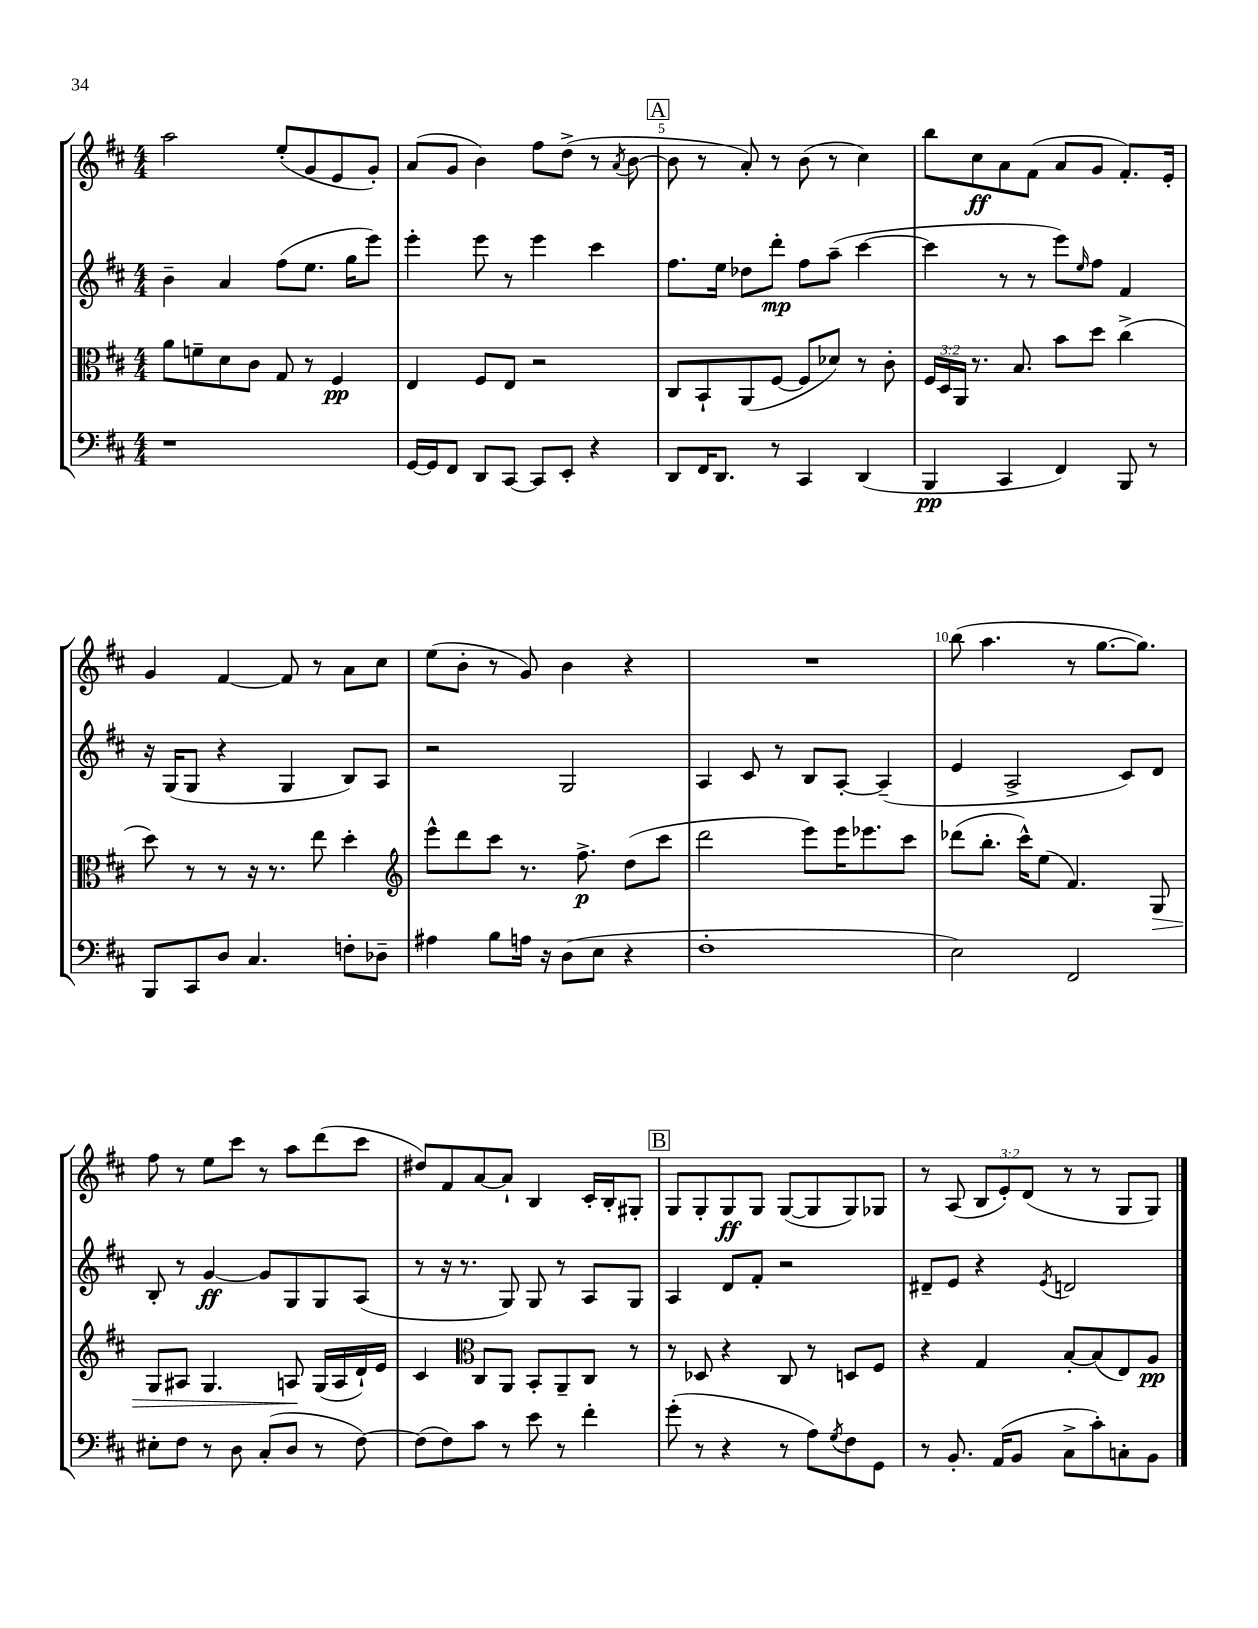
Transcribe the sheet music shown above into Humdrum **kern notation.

**kern	**kern	**kern	**kern
*staff4	*staff3	*staff2	*staff1
*clefF4	*clefC3	*clefG2	*clefG2
*k[f#c#]	*k[f#c#]	*k[f#c#]	*k[f#c#]
*M4/4	*M4/4	*M4/4	*M4/4
1r	8a\L	4b~\	2aa\
.	8f~\	.	.
.	8d\	4a/	.
.	8c#\J	.	.
.	8G/	(8ff#\L	(8ee'/L
.	8r	8.ee\J	8g/
.	4F#/	.	8e/
.	.	16gg\LK	.
.	.	8eee\J)	8g'/J)
=	=	=	=
[16GG/LL	4E/	4eee'\	(8a/L
16GG/]J	.	.	.
8FF#/J	.	.	8g/J
8DD/L	8F#/L	8eee\	4b\)
[8CC#/J	8E/J	8r	.
8CC#/]L	2r	4eee\	8ff#\L
8EE'/J	.	.	(8dd^\J
4r	.	4ccc#\	8r
.	.	.	8qa/
.	.	.	[8b\
=	=	=	=
8DD/L	8C#/L	8.ff#\L	8b\]
16FF#/K	8BB`/	.	8r
8.DD/J	.	16ee\Jk	.
.	(8AA/	8dd-\L	8a'/)
8r	[8F#/J	8ddd'\J	8r
4CC#/	8F#/]L	8ff#\L	(8b\
.	8d-/J)	(8aa~\J	8r
(4DD/	8r	[4ccc#\	4cc#\)
.	8c#'\	.	.
=	=	=	=
4BBB/	24F#/LL	4ccc#\]	8bb\L
.	24D/	.	.
.	24AA/JJ	.	.
.	8.r	.	8cc#\
4CC#/	.	8r	8a\
.	8.B/	.	.
.	.	8r	(8f#\J
4FF#/)	8b\L	8eee\L)	8a/L
.	.	16qqee/	.
.	8dd\J	8ff#\J	8g/J
8BBB/	(4cc#^\	4f#/	8.f#'/L)
8r	.	.	.
.	.	.	16e'/Jk
=	=	=	=
8BBB/L	8dd\)	16r	4g/
.	.	(16G/LK	.
8CC#/	8r	8G/J	.
8D/J	8r	4r	[4f#/
4.C#/	16r	.	.
.	8.r	.	.
.	.	4G/	8f#/]
.	8ee\	.	8r
8F'\L	4dd'\	8B/L)	8a\L
8D-~\J	.	8A/J	8cc#\J
=	=	=	=
*	*clefG2	*	*
4A#\	8eee^^\L	2r	(8ee\L
.	8ddd\	.	8b'\J
8B\L	8ccc#\J	.	8r
16A\Jk	8.r	.	8g/)
16r	.	.	.
(8D\L	.	2G/	4b\
.	8.ff#^\	.	.
8E\J	.	.	.
4r	(8dd\L	.	4r
.	8ccc#\J	.	.
=	=	=	=
1F#'	2ddd\	4A/	1r
.	.	8c#/	.
.	.	8r	.
.	8eee\L)	8B/L	.
.	16eee\K	[8A'/J	.
.	8.eee-\	.	.
.	.	(4A~/]	.
.	8ccc#\J	.	.
=	=	=	=
2E\)	(8ddd-\L	4e/	(8bb\
.	8.bb'\J	.	4.aa\
.	.	2A^/	.
.	16ccc#^^\LK)	.	.
.	(8ee\J	.	.
2FF#/	4.f#/)	.	8r
.	.	.	[8.gg\L
.	.	8c#/L)	.
.	.	.	8.gg\]J)
.	8G/	8d/J	.
=	=	=	=
8E#'\L	8G/L	8B'/	8ff#\
8F#\J	8A#/J	8r	8r
8r	4.G/	[4g/	8ee\L
8D\	.	.	8ccc#\J
(8C#'/L	.	8g/]L	8r
8D/J	8A/	8G/	8aa\L
8r	(16G/LL	8G/	(8ddd\
.	16A/	.	.
[8F#\)	16d`/)	(8A/J	8ccc#\J
.	16e/JJ	.	.
=	=	=	=
(8F#\]L	4c#/	8r	8dd#/L)
8F#\)	.	16r	8f#/
.	.	8.r	.
*	*clefC3	*	*
8c#\J	8C#/L	.	[8a/
8r	8AA/J	8G/)	8a`/]J
8e\	8BB'/L	8G/	4B/
8r	8AA~/	8r	.
4f#'\	8C#/J	8A/L	16c#'/LL
.	.	.	16B'/J
.	8r	8G/J	8G#'/J
=	=	=	=
(8g'\	8r	4A/	8G/L
8r	8D-/	.	8G'/
4r	4r	8d/L	8G/
.	.	8f#'/J	8G/J
8r	8C#/	2r	([8G/L
8A\L)	8r	.	8G/]
8qG/	.	.	.
8F#\	8D/L	.	8G/)
8GG\J	8F#/J	.	8G-/J
=	=	=	=
8r	4r	8d#~/L	8r
8.BB'/	.	8e/J	(8A/
.	4G/	4r	12B/L
(16AA/LK	.	.	.
.	.	.	12e'/)
8BB/J	.	.	.
.	.	.	(12d/J
.	.	8qe/	.
8C#^\L	[8B'/L	2d/	8r
8c#'\)	(8B/]	.	8r
8C'\	8E/)	.	8G/L
8BB\J	8A/J	.	8G/J)
==	==	==	==
*-	*-	*-	*-
